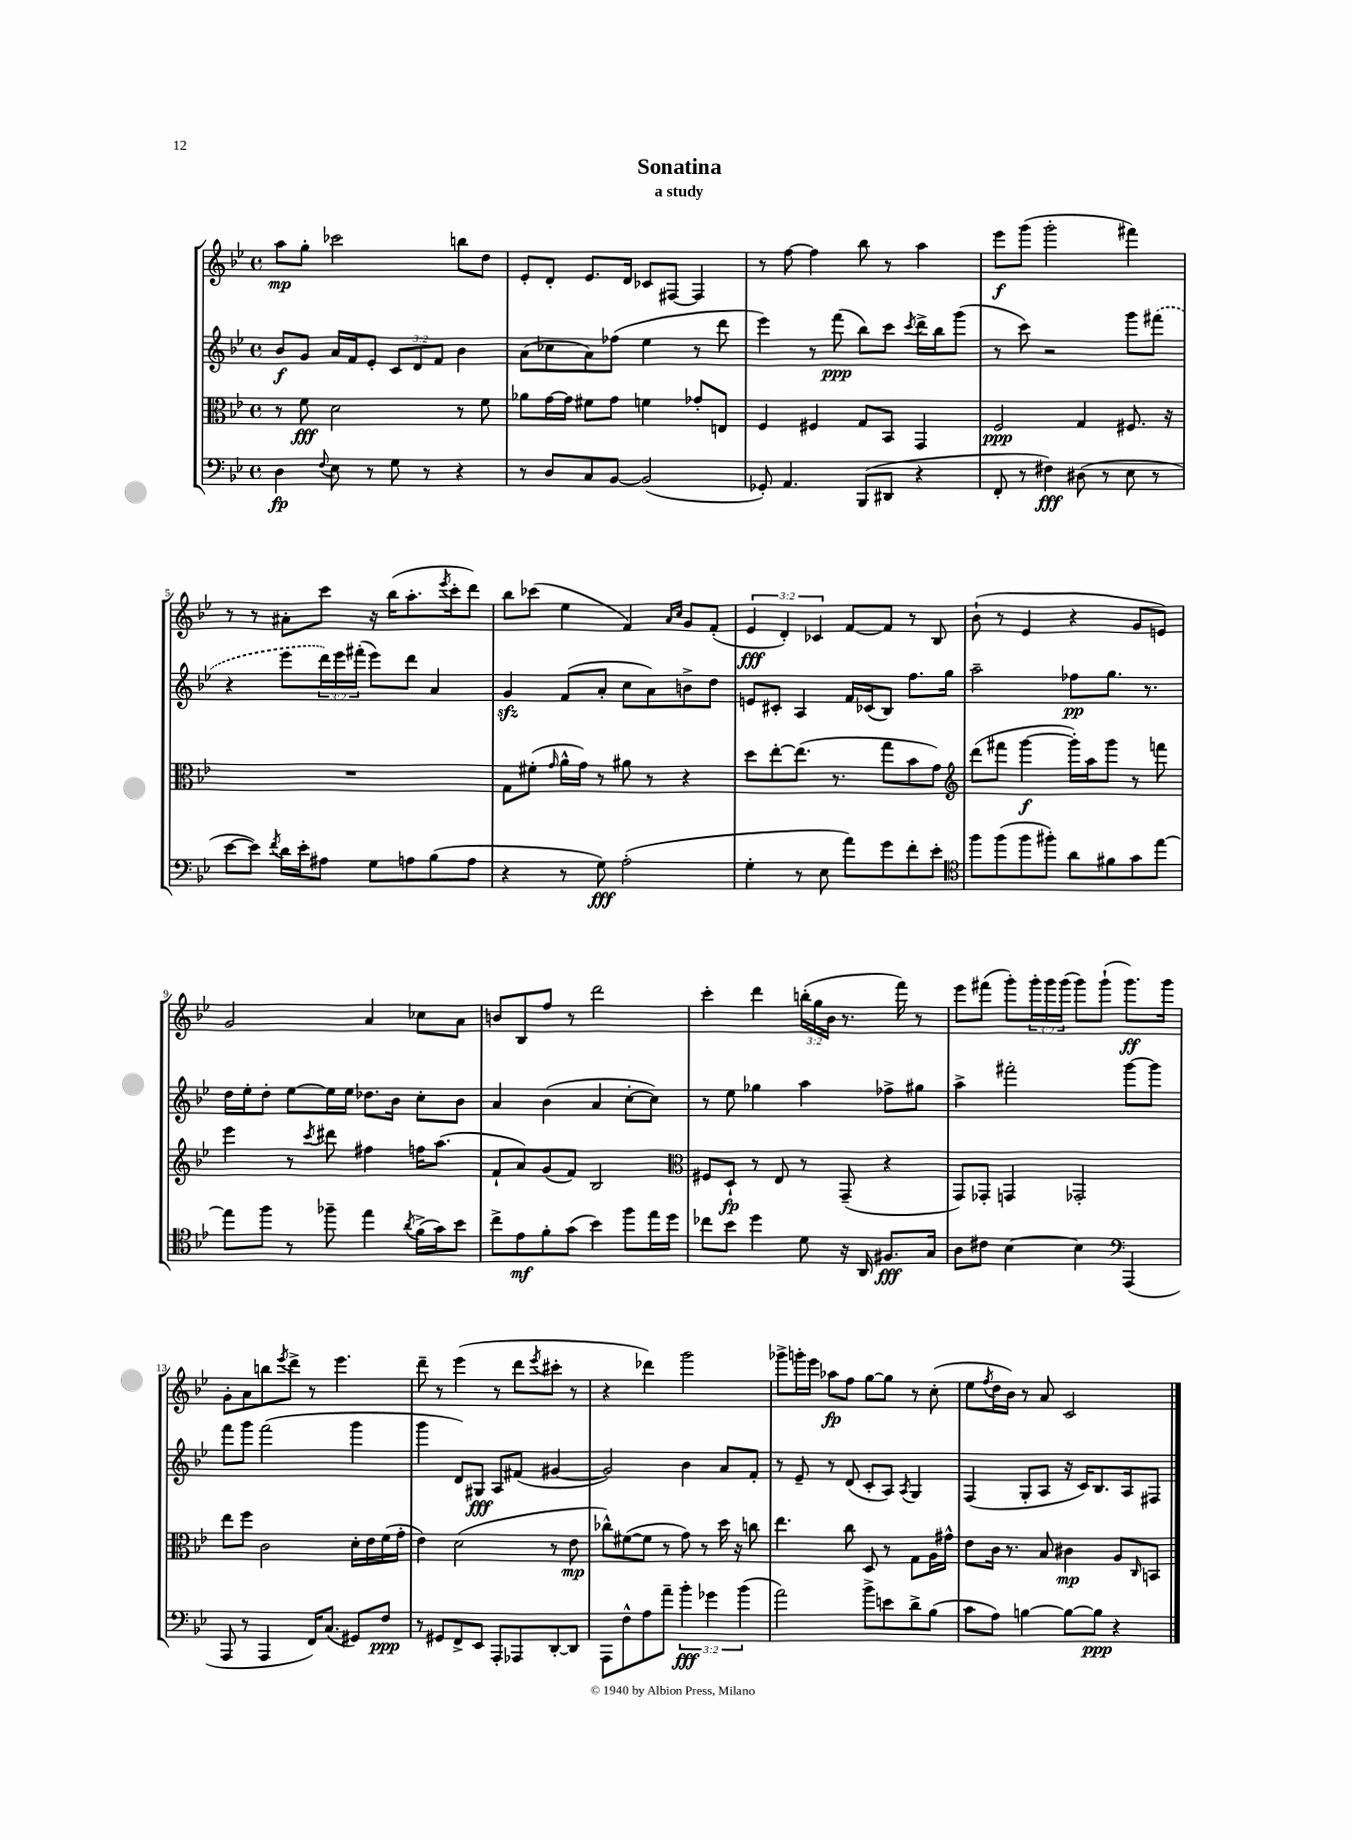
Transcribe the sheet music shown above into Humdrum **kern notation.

**kern	**kern	**kern	**kern
*staff4	*staff3	*staff2	*staff1
*clefF4	*clefC3	*clefG2	*clefG2
*k[b-e-]	*k[b-e-]	*k[b-e-]	*k[b-e-]
*M4/4	*M4/4	*M4/4	*M4/4
*met(c)	*met(c)	*met(c)	*met(c)
4D	8r	8b-	8aa
.	8f	8g	8gg'
8qqF	.	.	.
8E-	2d	16a	2ccc-
.	.	16f	.
8r	.	8e-'	.
8G	.	12c	.
.	.	12d	.
8r	.	.	.
.	.	12f	.
4r	8r	4b-	8bb
.	8f	.	8dd
=	=	=	=
8r	8a-	(8a	8e-'
8D	[16g	8cc-	8d'
.	16g]	.	.
8C	8f#	8a)	8.e-
[8BB-	8g	(8ff-	.
.	.	.	16d
(2BB-]	4f	4ee-	8c-
.	.	.	[8F#
.	8g-'	8r	4F#]
.	8E	8ddd	.
=	=	=	=
8GG-')	4F	4eee-)	8r
4.AA	.	.	[8ff
.	4F#	8r	4ff]
.	.	(8fff	.
(8BBB-	8G	8bb-)	8bb-
8DD#	8BB-	8ccc	8r
.	.	8qccc	.
4r	4GG	16ddd^	4aa
.	.	16bb-	.
.	.	(8ggg	.
=	=	=	=
8FF'	2F	8r	8eee-
8r	.	8ccc)	(8ggg
4F#)	.	2r	2ggg'
(8D#	4G	.	.
8r	.	.	.
8E-	8.F#	8ggg	4fff#)
8r	.	(8fff#	.
.	16r	.	.
=	=	=	=
[8e-	1r	4r	8r
8e-])	.	.	8r
8qf	.	.	.
16d	.	8eee-	8a#'
16e-'	.	.	.
8A#	.	24ddd)	8ccc
.	.	24eee-	.
.	.	(24fff#'	.
8G	.	8eee-)	16r
.	.	.	(16bb-
8A	.	8ddd	8.aa'
(8B-	.	4a	.
.	.	.	8qeee-
.	.	.	16ccc'
8A	.	.	8ddd)
=	=	=	=
4r	8G	4g	8bb-
.	(8f#'	.	(8ccc-
.	16qqg	.	.
8r	16a^^	(8f	4ee-
.	16g)	.	.
8G)	8r	8a'	.
(2A'	8a#	8cc	4f)
.	8r	8a)	.
.	.	.	16qqa
.	.	.	16qqcc
.	4r	8b^	8g
.	.	8dd	(8f'
=	=	=	=
4G'	8dd	8e	6e-
.	[8ee-'	8c#'	.
.	.	.	6d')
8r	(8.ee-]	4A	.
.	.	.	6c-
8E-	.	.	.
.	8.r	.	.
8a)	.	16f	[8f
.	.	(16c-	.
8g	8gg	8B-)	8f]
8f'	8b-	8.ff	8r
8e-'	8g)	.	8B-
.	.	16gg	.
=	=	=	=
*clefC4	*clefG2	*	*
8ff	(8ddd	2aa~	(8b-`
(8ff	8fff#	.	8r
8ff	[4ggg	.	4e-
8ff#')	.	.	.
8a	16ggg'])	8ff-	4r
.	16aa	.	.
8f#	8ggg	8.gg	.
8g	8r	.	8g
.	.	8.r	.
[8ee-	8fff	.	8e)
=	=	=	=
8ee-]	4eee-	16dd	2g
.	.	16ee-'	.
8ff	.	8dd'	.
8r	8r	[8ee-	.
.	8qccc	.	.
8ff-~	8ddd#	16ee-]	.
.	.	16ee-	.
4ee-	4ff#	8.dd-	4a
.	.	16b-	.
8qa	.	.	.
(16f^	16ff	8cc'	8cc-
16g)	(8.aa	.	.
8b-	.	8b-	8a
=	=	=	=
8cc^	8f`	4a	8b
8e-	8a)	.	8B-
8f'	(8g	(4b-	8ff
(8g	8f)	.	8r
4b-)	2B-	4a	2ddd
8ff	.	[8cc'	.
16ee-	.	8cc])	.
16dd	.	.	.
=	=	=	=
*	*clefC3	*	*
8cc-	8F#	8r	4ccc'
8b-	8D`	8ee-	.
4dd	8r	4gg-	4ddd
.	8E-	.	.
8d	8r	4aa	(24bb'
.	.	.	24gg
.	.	.	24b-
16r	(8GG~	.	8.r
16AA	.	.	.
8.F#	4r	8ff-^	.
.	.	.	16fff)
.	.	8gg#	8r
16G	.	.	.
=	=	=	=
8A	8GG)	4aa^	8eee-
8c#	8GG-'	.	(8fff#
[4B-	4GG	2fff#'	8ggg')
.	.	.	24ggg'
.	.	.	24ggg
.	.	.	(24ggg
4B-]	2GG-'	.	8ggg)
.	.	.	(8ggg`
*clefF4	*	*	*
(4AAA	.	[8ggg	8.ggg)
.	.	8ggg]	.
.	.	.	16ggg
=	=	=	=
8AAA	8ee-	8fff	8g'
8r	8ff	8ggg	8a
4AAA	2c	(2fff	8bb
.	.	.	8qeee-
.	.	.	8ddd^
16FF)	.	.	8r
(8.C	.	.	.
.	.	.	4.eee-
8GG#)	16d'	4ggg	.
.	16e-	.	.
8F	(16f	.	.
.	16g'	.	.
=	=	=	=
8r	4e-)	4ggg	8ddd~
8GG#	.	.	8r
8FF^	(2d	8d)	(4eee-
8EE-	.	8G#	.
8AAA'	.	8A	8r
8AAA-	.	(8f#	8ddd
.	.	.	8qeee-
[8DD'	8r	[4g#	8ccc#'
8DD]	8e-	.	8r
=	=	=	=
8AAA	8cc-^^)	2g#])	4r
8F^^	([8f#	.	.
8A	8f#]	.	4ddd-)
8a~	8r	.	.
6b-'	8g)	4b-	2ggg
.	8r	.	.
6g-	.	.	.
.	16dd	8a	.
.	16r	.	.
(6b-	.	.	.
.	8cc	8f'	.
=	=	=	=
2a)	4.ee-	8r	8ggg-^
.	.	8e-~	16ggg'
.	.	.	16eee-
.	.	8r	8aa-
.	8cc	(8d	8ff
8b-^	8D	8c'	[8gg
8e	8r	8A)	8gg]
.	.	8qA	.
8d^	8G	4G	8r
(8B-	16A	.	(8cc'
.	16g#^^	.	.
=	=	=	=
8c	8e-	(4F	8ee-
.	.	.	8qff
8A)	16c	.	16dd
.	8.r	.	16b-)
[4B	.	8G'	8r
.	8B-	8A	8a
8B_	4c#	16r	2c
.	.	16c)	.
8B]	.	8.B-	.
4r	8A	.	.
.	.	16A	.
.	16qqC	.	.
.	8BB	8F#	.
==	==	==	==
*-	*-	*-	*-
